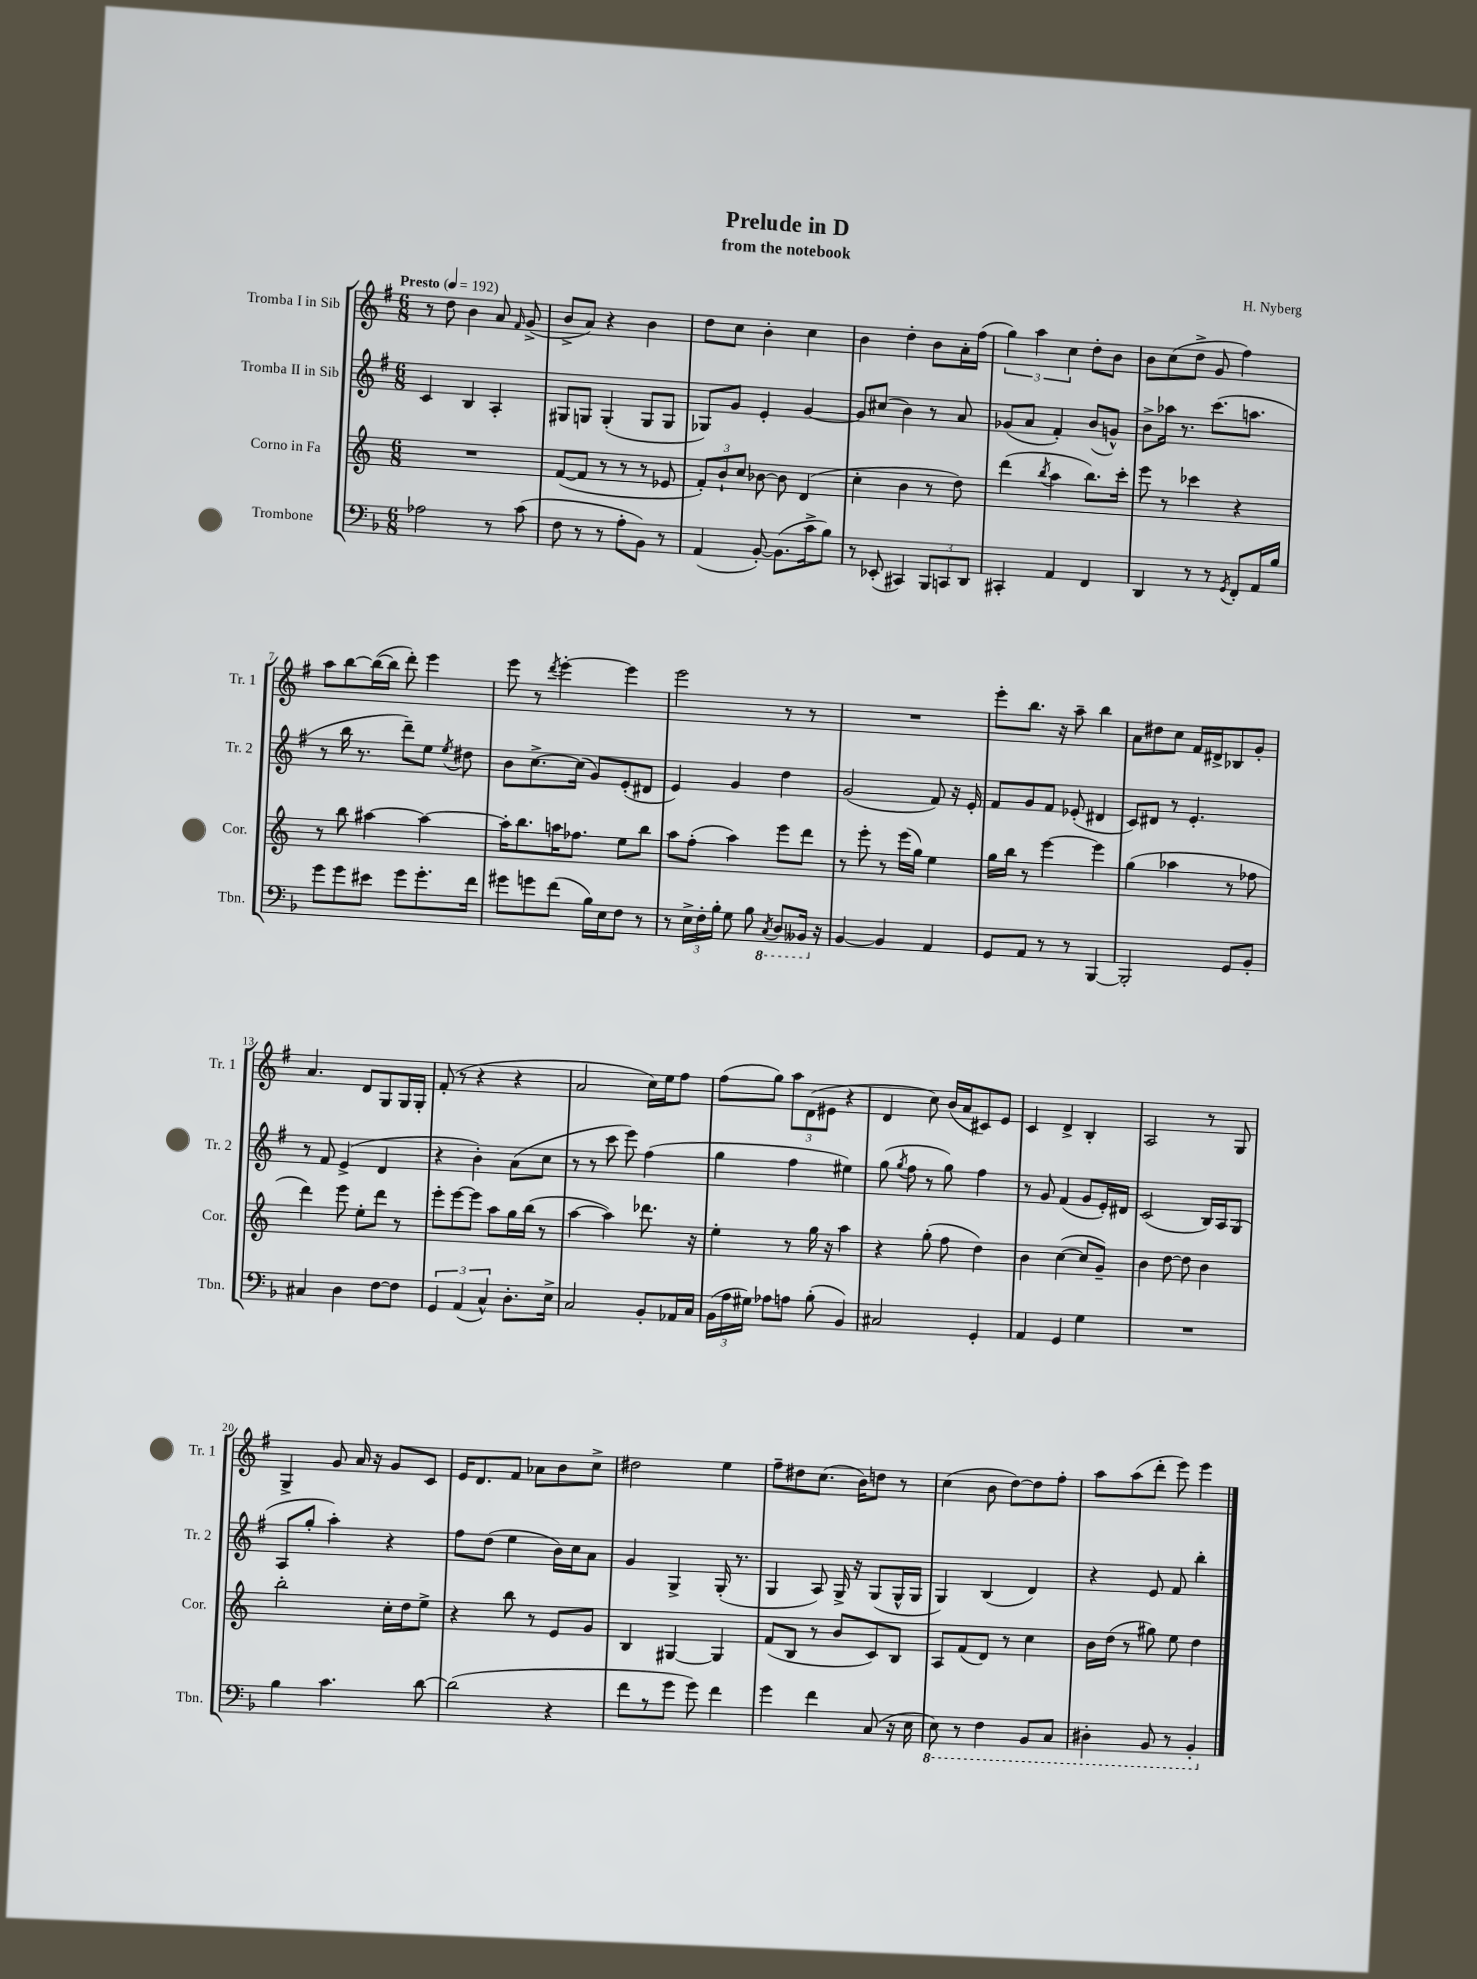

**kern	**kern	**kern	**kern
*staff4	*staff3	*staff2	*staff1
*clefF4	*clefG2	*clefG2	*clefG2
*k[b-]	*k[]	*k[f#]	*k[f#]
*M6/8	*M6/8	*M6/8	*M6/8
*MM192	*MM192	*MM192	*MM192
2A-	2.r	4c	8r
.	.	.	8dd
.	.	4B	4b
8r	.	4A'	8a
.	.	.	16qqf#
(8c	.	.	(8g^
=	=	=	=
8F	([8f	8G#	8b^
8r	8f]	8G	8a)
8r	8r	(4G'	4r
8A'	8r	.	.
8BB-)	8r	8G	4b
8r	8e-	8G	.
=	=	=	=
(4AA	12f')	8G-)	8dd
.	12b`	.	.
.	.	8g	8cc
.	12cc	.	.
[8BB-')	[8b-	4e'	4b'
(8.BB-]	8b-]	.	.
.	(4d	[4g	4cc
16c^	.	.	.
8B-)	.	.	.
=	=	=	=
8r	4cc'	8g]	4b
(8EE-'	.	(8cc#	.
4CC#)	4b	4b)	4dd'
12BBB-	8r	8r	8b
12CC	.	.	.
.	8dd)	8a	16a'
12DD	.	.	.
.	.	.	(16ff#
=	=	=	=
4CC#'	(4ddd	(8g-	6gg)
.	.	8a	.
.	.	.	6aa
.	8qbb	.	.
4AA	4aa	4f#')	.
.	.	.	6cc
4FF	8.bb)	(8b	8dd'
.	.	8g^^)	8b
.	16ccc'	.	.
=	=	=	=
4DD	8eee	8b^	8b
.	8r	16aa-	(8cc
.	.	8.r	.
8r	4ccc-	.	8dd^
8r	.	(8.ccc	8g
8qGG	.	.	.
8FF'	4r	.	4ff#)
.	.	8.aa	.
16AA	.	.	.
16B-	.	.	.
=	=	=	=
8g	8r	8r	8aa
8g	8bb	16bb	[8bb
.	.	8.r	.
8e#	[4aa#	.	(16bb_
.	.	.	16bb]
8g	.	8ddd~)	8ddd')
8.g'	4aa#_	8ee	4eee
.	.	8qee	.
.	.	8dd#	.
16f	.	.	.
=	=	=	=
8g#	16aa#']	8b	8eee
.	8.bb	.	.
8g	.	[8.cc^	8r
.	.	.	8qddd
(8f	16aa	.	[4eee'
.	8.ff-	(16cc]	.
16B-)	.	8g)	.
16E	.	.	.
8F	8ee	(8e'	4eee]
8r	8bb	8d#	.
=	=	=	=
8r	8aa	4e)	2eee
24E^	(8ff'	.	.
24F'	.	.	.
24B-'	.	.	.
8G	4aa)	4g	.
8B-	.	.	.
8qCC	.	.	.
8DD	8eee	4dd	8r
16BBB--	8ddd	.	8r
16r	.	.	.
=	=	=	=
[4BB-	8r	(2g	2.r
.	8eee'	.	.
4BB-]	8r	.	.
.	(16eee	.	.
.	16gg)	.	.
4AA	4ee	8f#)	.
.	.	16r	.
.	.	16e'	.
=	=	=	=
8GG	16gg	8f#	8eee'
.	16bb	.	.
8AA	8r	8g	8.bb
8r	[4eee	8f#	.
.	.	.	16r
8r	.	(8e-'	8aa~
[4BBB-	4eee]	4d#	4bb
=	=	=	=
2BBB-']	(4gg	8c)	8a
.	.	8d#	8dd#
.	4aa-	8r	8cc
.	.	4.e'	16f#
.	.	.	16d#^
8GG	8r	.	8B-
8BB-'	8ff-	.	8g'
=	=	=	=
4C#	4ddd)	8r	4.a
.	.	8f#	.
4D	8eee	(4e^	.
.	8ee'	.	8d
[8F	8ddd	4d	8G
8F]	8r	.	16G
.	.	.	16G'
=	=	=	=
6GG	8eee'	4r	(8f#'
.	[8eee	.	8r
(6AA	.	.	.
.	8eee]	4b')	4r
6C^^)	.	.	.
.	8aa	.	.
8.D'	16gg	(8a	4r
.	(16bb	.	.
.	8r	8cc	.
16E^	.	.	.
=	=	=	=
2C	[4aa	8r	2a
.	.	8r	.
.	4aa])	8ccc	.
.	.	8eee)	.
8BB-'	8.ddd-	(4ff#	16cc)
.	.	.	16ee
16AA-	.	.	8ff#
16C	16r	.	.
=	=	=	=
(24BB-	4ee'	4gg	(8ff#
24A	.	.	.
24G#)	.	.	.
8A-	.	.	8gg)
8A	8r	4ff#	12aa
.	.	.	(12d
(8B-'	16gg	.	.
.	.	.	12e#
.	16r	.	.
4BB-)	4aa	4ee#)	4r
=	=	=	=
2C#	4r	(8gg	4d
.	.	8qgg	.
.	.	8ff#	.
.	(8gg'	8r	8cc)
.	8ff	8gg)	(16b
.	.	.	16a
4GG'	4dd)	4ff#	8c#)
.	.	.	8e
=	=	=	=
4AA	4b	8r	4c
.	.	8g	.
4GG	([4cc	(4f#	4d^
4G	8cc]	8g	4B'
.	8g~)	16e')	.
.	.	16d#	.
=	=	=	=
2.r	4b	(2c	2A
.	[8dd	.	.
.	8dd]	.	.
.	4b	16B)	8r
.	.	16A	.
.	.	(8G	8G
=	=	=	=
4B-	2bb'	8A	4G^
.	.	8gg'	.
4.c	.	4aa')	8g
.	.	.	16a
.	.	.	16r
.	16cc'	4r	8g
.	16dd	.	.
[8d	8ee^	.	8c
=	=	=	=
(2d]	4r	8ff#	16e
.	.	.	8.d
.	.	(8dd	.
.	8bb	4ee	8f#
.	8r	.	8a-
4r	8e	16b)	8b
.	.	16cc	.
.	8g	8a	8cc^
=	=	=	=
8f	4B	4g	2dd#
8r	.	.	.
8g	[4G#	4G^	.
8g)	.	.	.
4f	4G#]	(16G'	4ee
.	.	8.r	.
=	=	=	=
4g	(8f	4G	8ff#~
.	8B	.	8dd#
4f	8r	8A)	(8.cc
.	8b	16G^	.
.	.	16r	16b)
(8C	8c)	(8G	8dd
16r	8B	16G^^	8r
16E	.	16G	.
=	=	=	=
8EE)	8A	4G)	(4cc
8r	(8f	.	.
4FF	8d)	(4B	8b
.	8r	.	[8dd)
8BBB-	4cc	4d)	8dd]
8CC	.	.	8ff#'
=	=	=	=
4DD#'	16b	4r	8aa
.	(16dd	.	.
.	8r	.	(8aa
8BBB-	8gg#)	8e	8ddd'
8r	8ee	8f#	8eee)
4BBB-'	4dd	4bb'	4eee
==	==	==	==
*-	*-	*-	*-
